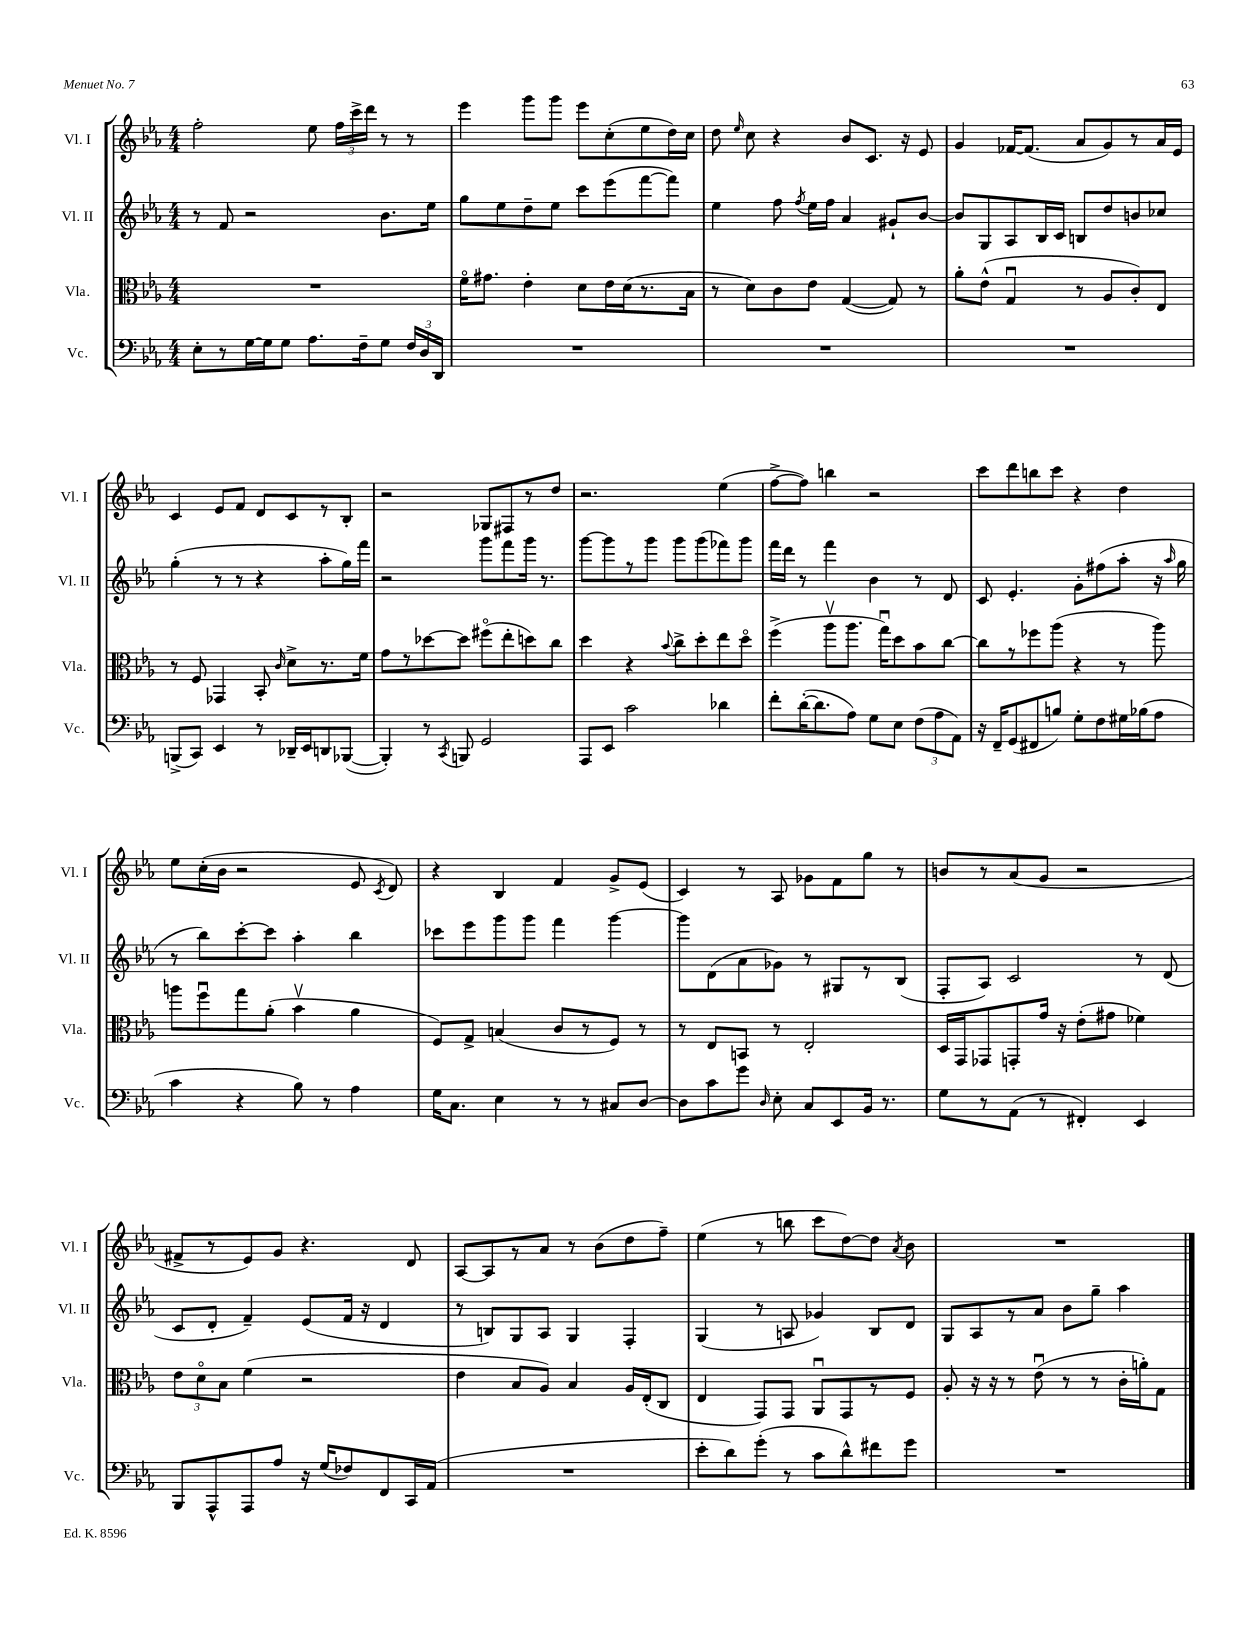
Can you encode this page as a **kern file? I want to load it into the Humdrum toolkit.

**kern	**kern	**kern	**kern
*staff4	*staff3	*staff2	*staff1
*clefF4	*clefC3	*clefG2	*clefG2
*k[b-e-a-]	*k[b-e-a-]	*k[b-e-a-]	*k[b-e-a-]
*M4/4	*M4/4	*M4/4	*M4/4
8E-'	1r	8r	2ff'
8r	.	8f	.
[16G	.	2r	.
16G]	.	.	.
8G	.	.	.
8.A-	.	.	8ee-
.	.	.	24ff
.	.	.	24ccc^
16F~	.	.	.
.	.	.	24ddd
8G	.	8.b-	8r
24F	.	.	8r
24D	.	.	.
.	.	16ee-	.
24DD	.	.	.
=	=	=	=
1r	16fo	8gg	4eee-
.	8.g#	.	.
.	.	8ee-	.
.	4e-'	8dd~	8ggg
.	.	8ee-	8ggg
.	8d	8ccc	8eee-
.	16e-	(8eee-	(8cc'
.	(16d	.	.
.	8.r	[8fff	8ee-
.	.	8fff])	16dd)
.	16B-	.	16cc
=	=	=	=
1r	8r	4ee-	8dd
.	.	.	16qqee-
.	8d)	.	8cc
.	8c	8ff	4r
.	.	8qff	.
.	8e-	16ee-	.
.	.	16ff	.
.	([4G	4a-	8b-
.	.	.	8.c
.	8G])	8g#`	.
.	.	.	16r
.	8r	[8b-	8e-
=	=	=	=
1r	8a-'	8b-]	4g
.	(8e-^^	8G	.
.	4Gu	8A-	[16f-
.	.	.	(8.f-]
.	.	16B-	.
.	.	16c	.
.	8r	8B	8a-
.	8A-	8dd	8g)
.	8c')	8b	8r
.	8E-	8cc-	16a-
.	.	.	16e-
=	=	=	=
(8BBB^	8r	(4gg'	4c
8CC)	8F	.	.
4EE-	4GG-	8r	8e-
.	.	8r	8f
8r	8BB-'	4r	8d
.	16qqc	.	.
16DD-~	8d^	.	8c
16EE-	.	.	.
8DD	8.r	8aa-'	8r
([8BBB-	.	16gg)	8B-'
.	16f	16fff	.
=	=	=	=
4BBB-'])	8g	2r	2r
.	8r	.	.
8r	[8dd-	.	.
8qCC	.	.	.
8BBB	8dd-]	.	.
2GG	(8ff#o	8ggg	8G-
.	8ee-'	8fff	8F#
.	8dd)	16ggg	8r
.	.	8.r	.
.	8cc	.	8dd
=	=	=	=
8AAA-	4dd	[8ggg	2.r
8EE-	.	8ggg]	.
2c	4r	8r	.
.	.	8ggg	.
.	8qqb-	.	.
.	8cc^	8ggg	.
.	8dd'	(8ggg	.
4d-	8ee-	8fff-)	(4ee-
.	8ddo	8ggg	.
=	=	=	=
8f'	(4ff^	16fff	[8ff^
.	.	16ddd	.
([16d'	.	8r	8ff])
8.d]	.	.	.
.	8aa-v	4fff	4bb
8A-)	8.aa-	.	.
8G	.	4b-	2r
.	16ggu)	.	.
8E-	8dd	.	.
(12F	8b-	8r	.
12A-	.	.	.
.	[8cc	8d	.
12AA-)	.	.	.
=	=	=	=
16r	8cc]	8c	8ccc
16FF~	.	.	.
(8GG	8r	4.e-'	8ddd
8FF#	8ff-	.	8bb
8B)	(8aa-	.	8ccc
8G'	4r	8g'	4r
8F	.	(8ff#	.
16G#	8r	8aa-'	4dd
(16B-	.	.	.
8A-	8aa-)	16r	.
.	.	16qqaa-	.
.	.	16gg	.
=	=	=	=
4c	8aa	8r	8ee-
.	8ffu	8bb-)	(16cc'
.	.	.	16b-
4r	8gg	[8ccc'	2r
.	(8a-'	8ccc]	.
8B-)	4b-v	4aa-'	.
8r	.	.	.
4A-	4a-	4bb-	8e-
.	.	.	8qc
.	.	.	8d)
=	=	=	=
16G	8F)	8ccc-	4r
8.C	.	.	.
.	8G^	8eee-	.
4E-	(4B	8ggg	4B-
.	.	8ggg	.
8r	8c	4fff	4f
8r	8r	.	.
8C#	8F)	[4ggg	8g^
[8D	8r	.	(8e-
=	=	=	=
8D]	8r	8ggg]	4c)
8c	8E-	(8d	.
8g	8BB	8a-	8r
16qqD	.	.	.
8E-'	8r	8g-)	8A-
8C	2E-'	8r	8g-
8EE-	.	8G#	8f
16BB-	.	8r	8gg
8.r	.	.	.
.	.	(8B-	8r
=	=	=	=
8G	16D	8F'	8b
.	16GG	.	.
8r	8GG-	8A-)	8r
(8AA-	8GG'	2c	(8a-
8r	16g	.	8g
.	16r	.	.
4FF#')	(8e-'	.	2r
.	8g#	.	.
4EE-	4f-)	8r	.
.	.	(8d	.
=	=	=	=
8BBB-	12e-	8c	8f#^
.	12do	.	.
8AAA-^^	.	8d'	8r
.	12B-	.	.
8AAA-	(4f	4f~)	8e-)
8A-	.	.	8g
16r	2r	(8e-	4.r
(16G	.	.	.
8F-)	.	16f	.
.	.	16r	.
8FF	.	4d	.
16CC	.	.	8d
(16AA-	.	.	.
=	=	=	=
1r	4e-	8r	[8A-
.	.	8B)	8A-]
.	8B-	8G	8r
.	8A-)	8A-	8a-
.	4B-	4G	8r
.	.	.	(8b-
.	16A-	4F'	8dd
.	(16E-'	.	.
.	8C	.	8ff~)
=	=	=	=
8e-'	4E-	(4G	(4ee-
8d)	.	.	.
(8g'	8GG)	8r	8r
8r	8GG	8A	8bb
8c	8AA-u	4g-)	8ccc
8d^^)	8GG	.	[8dd)
8f#	8r	8B-	8dd]
.	.	.	8qa-
8g	8F	8d	8b-
=	=	=	=
1r	8A-'	8G	1r
.	16r	8A-	.
.	16r	.	.
.	8r	8r	.
.	(8e-u	8a-	.
.	8r	8b-	.
.	8r	8gg~	.
.	16c'	4aa-	.
.	16a')	.	.
.	8G	.	.
==	==	==	==
*-	*-	*-	*-
